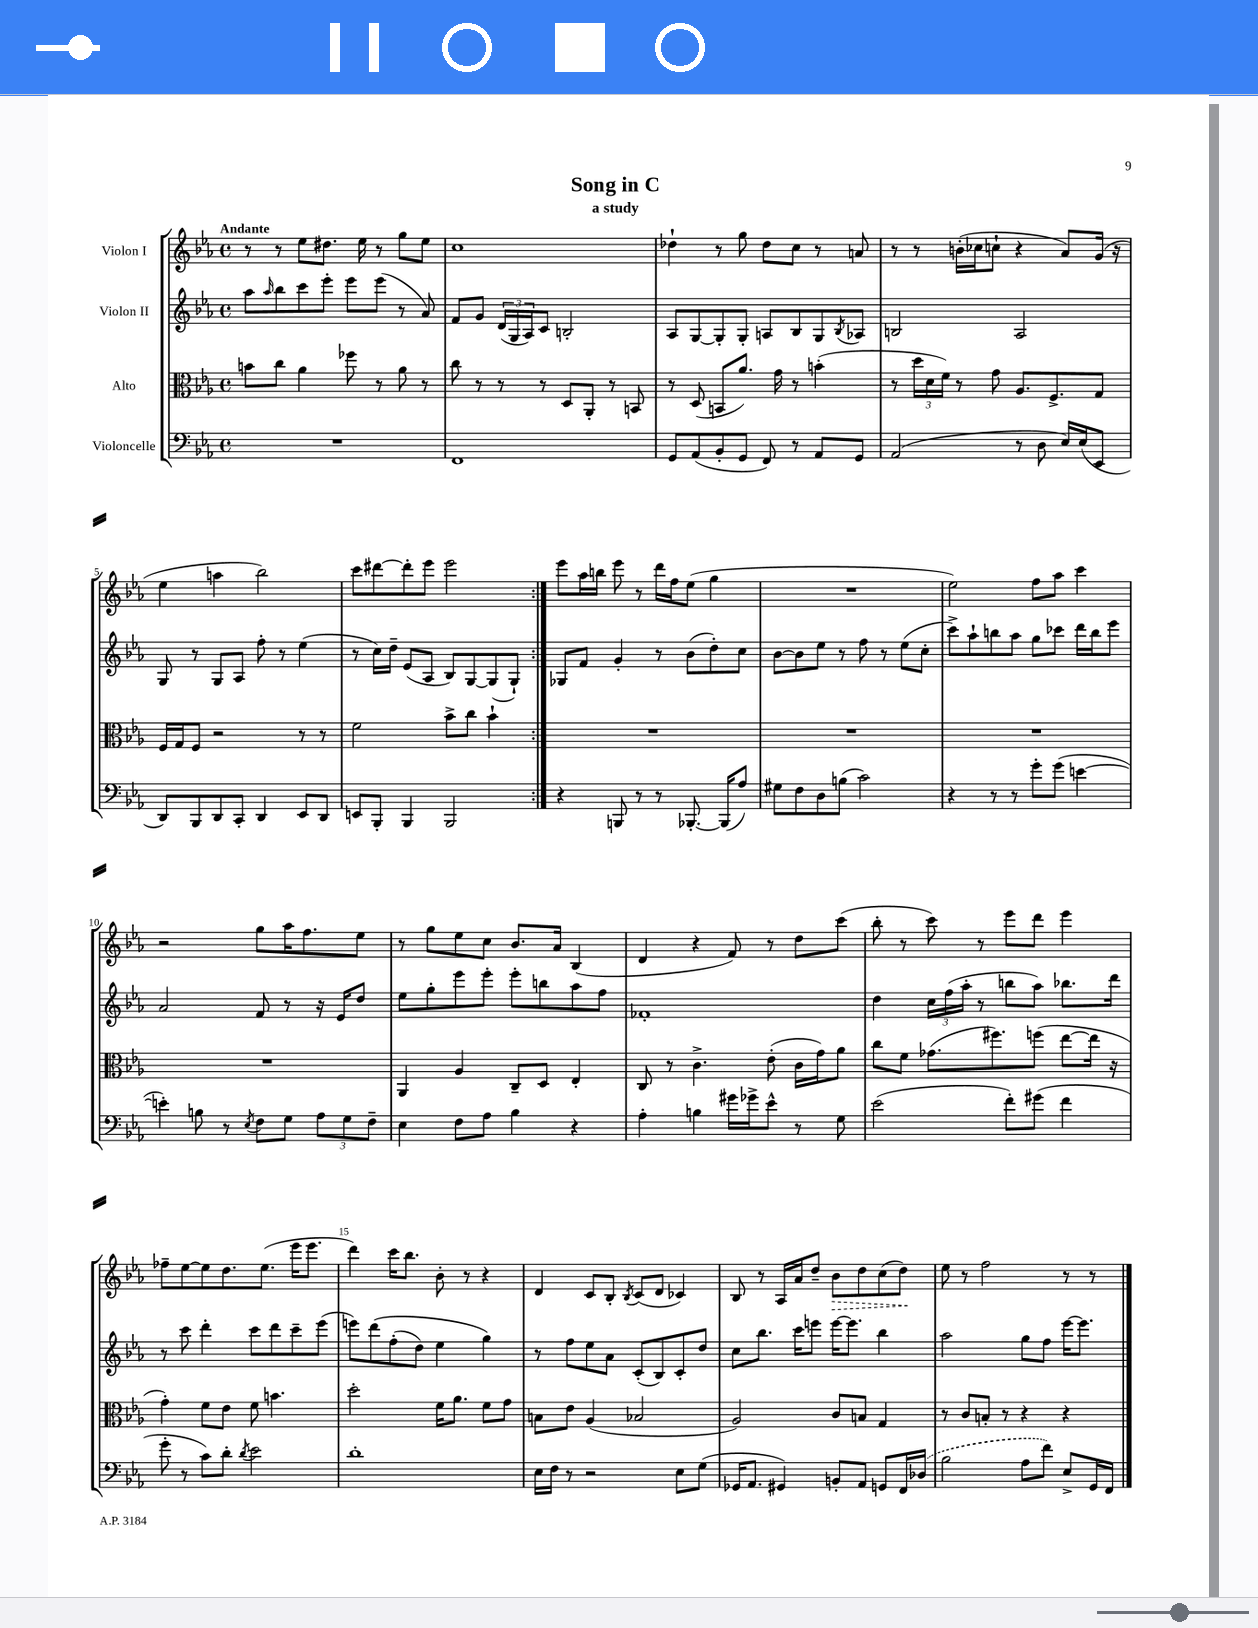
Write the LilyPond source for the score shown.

\header { title = "Song in C" subtitle = "a study" }
<<
\new StaffGroup <<
\new Staff = "s0" \with { instrumentName = "Violon I" } {
    \clef treble \key ees \major \defaultTimeSignature \time 4/4 \tempo "Andante"
    \repeat volta 2 { r8 r8 ees''8 dis''8. ees''16 r8 g''8 ees''8 |
    c''1 |
    des''4-! r8 g''8 des''8 c''8 r8 a'8 |
    r8 r8 b'16-.( ces''16 c''8-! r4 aes'8) g'16( r16 |
    ees''4 a''4 bes''2) |
    c'''8 dis'''8~ dis'''8-. ees'''8 ees'''2 | }
    ees'''8 aes''16 b''16 ees'''8 r8 d'''16 f''16 ees''8( g''4 |
    R1 |
    ees''2) f''8 aes''8 c'''4 |
    r2 g''8 aes''16 f''8. ees''8 |
    r8 g''8 ees''8 c''8 bes'8. aes'16 bes4( |
    d'4 r4 f'8) r8 d''8 c'''8( |
    bes''8-. r8 c'''8) r8 ees'''8 d'''8 ees'''4 |
    fes''8-- ees''8~ ees''8 d''8. ees''8.( ees'''16 ees'''8. |
    d'''4) c'''16 bes''8. bes'8-. r8 r4 |
    d'4 c'8 bes8-. \acciaccatura { bes8 } c'8( d'8 ces'4) |
    bes8 r8 aes16 aes'16 d''8-- \once \override Hairpin.style = #'dashed-line bes'8\> d''8 c''8( d''8\!) |
    ees''8 r8 f''2 r8 r8 \bar "|." |
}
\new Staff = "s1" \with { instrumentName = "Violon II" } {
    \clef treble \key ees \major \defaultTimeSignature \time 4/4
    \repeat volta 2 { aes''8 \grace { aes''16 } bes''8 c'''8 ees'''8-. ees'''8 ees'''8( r8 aes'8) |
    f'8 g'8 \tuplet 3/2 { d'16( g16 aes16) } c'8 b2-. |
    aes8 g8~ g8-. g8-. a8 bes8 g8 \acciaccatura { bes8 } aes8 |
    b2 aes2 |
    g8 r8 g8 aes8 f''8-. r8 ees''4( |
    r8 c''16) d''16-- ees'8( aes8 bes8) g8~ g8( g8-!) | }
    ges8 f'8 g'4-. r8 bes'8( d''8-.) c''8 |
    bes'8~ bes'8 ees''8 r8 f''8 r8 ees''8( c''8-. |
    c'''8->) aes''8-! b''8 aes''8 g''8 ces'''8 d'''16 b''16 ees'''8 |
    aes'2 f'8 r8 r16 ees'16 d''8 |
    ees''8 g''8-. ees'''8 ees'''8-. ees'''8-. b''8 aes''8 f''8 |
    fes'1-. |
    d''4 \tuplet 3/2 { c''16 f''16( aes''16-. } r8 b''8 aes''8) bes''8. d'''16 |
    r8 c'''8 d'''4-. c'''8 d'''8 c'''8-- ees'''8( |
    e'''8) d'''8\( f''8-.( d''8) ees''4 g''4\) |
    r8 f''8 ees''8 aes'8 c'8-.( bes8) c'8-. d''8 |
    c''8 bes''8. c'''16 e'''8 e'''16~ e'''8. bes''4 |
    aes''2 g''8 f''8 ees'''16~ ees'''8. \bar "|." |
}
\new Staff = "s2" \with { instrumentName = "Alto" } {
    \clef alto \key ees \major \defaultTimeSignature \time 4/4
    \repeat volta 2 { b'8 c''8 aes'4 fes''8 r8 aes'8 r8 |
    c''8 r8 r8 r8 d8 aes,8-. r8 b,8 |
    r8 d8( b,8 aes'8.) g'16 r8 b'4-.( |
    r8 \tuplet 3/2 { d''16 d'16 f'16) } r8 g'8 aes8. f8.-> g8 |
    f16 g16 f8 r2 r8 r8 |
    f'2 bes'8-> c''8 bes'4-! | }
    R1 |
    R1 |
    R1 |
    R1 |
    aes,4 aes4 c8-- d8 ees4-. |
    c8 r8 c'4.-> ees'8-.( c'16 g'16) aes'8 |
    c''8 f'8 ges'8.( fis''8.) f''8( ees''8~ ees''16 r16 |
    g'4-.) f'8 ees'8 f'8 b'4. |
    d''2-. f'16 aes'8. f'8 g'8 |
    b8 ees'8 aes4( bes2 |
    aes2) c'8 b8 g4 |
    r8 c'8 b8-. r8 r4 r4 \bar "|." |
}
\new Staff = "s3" \with { instrumentName = "Violoncelle" } {
    \clef bass \key ees \major \defaultTimeSignature \time 4/4
    \repeat volta 2 { R1 |
    f,1 |
    g,8 aes,8( bes,8-. g,8 f,8) r8 aes,8 g,8 |
    aes,2( r8 d8 ees16) ees16( ees,8 |
    d,8) bes,,8 d,8 c,8-. d,4 ees,8 d,8 |
    e,8 bes,,8-. bes,,4 bes,,2 | }
    r4 b,,8 r8 r8 bes,,8.~-. bes,,16( aes8) |
    gis8 f8 d8 b8( c'2) |
    r4 r8 r8 g'8-. g'8( e'4~ |
    e'4-.) b8 r8 \acciaccatura { ees8 } f8 g8 \tuplet 3/2 { aes8 g8 f8-- } |
    ees4 f8 aes8 bes4 r4 |
    aes4-. b4 gis'16 ges'16-> ees'8-^ r8 g8 |
    ees'2( f'8-.) gis'8( f'4 |
    g'8-. r8 c'8) d'8-. \acciaccatura { d'8 } ees'2 |
    d'1-. |
    ees16 f16 r8 r2 ees8 g8( |
    ges,16 aes,8. gis,4) b,8-. aes,8 g,8 f,16 \once \slurDashed des16( |
    bes2 aes8 f'8) ees8-> g,16 f,16 \bar "|." |
}
>>
>>
\layout { \context { \Score \override BarNumber.break-visibility = ##(#f #t #t) barNumberVisibility = #(every-nth-bar-number-visible 5) } }
